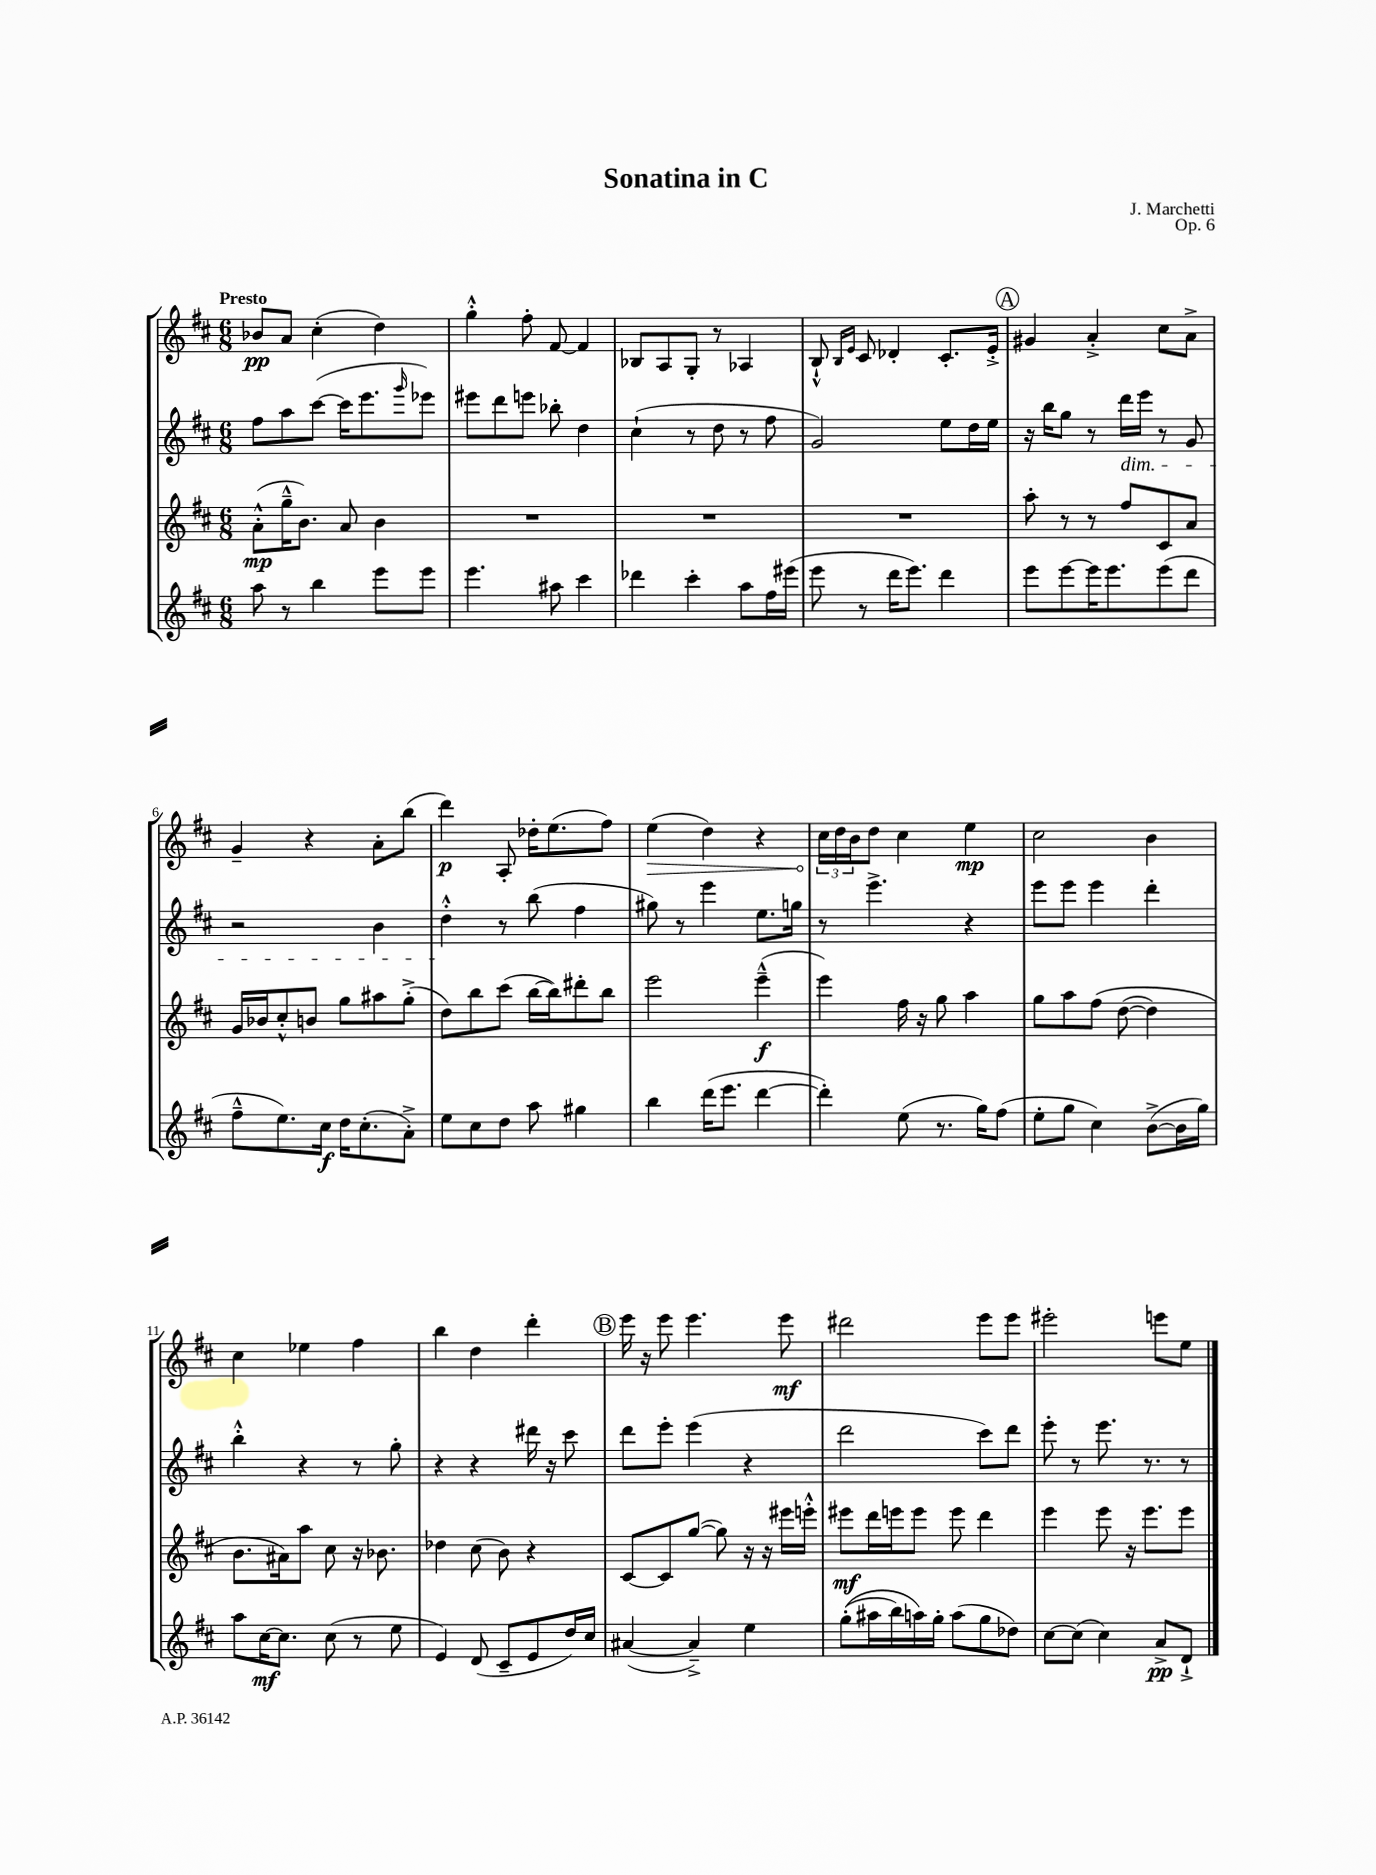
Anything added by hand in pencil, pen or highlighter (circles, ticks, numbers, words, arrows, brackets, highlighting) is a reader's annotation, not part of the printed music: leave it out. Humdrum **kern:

**kern	**dynam	**kern	**dynam	**kern	**kern	**dynam
*part4	*part4	*part3	*part3	*part2	*part1	*part1
*staff4	*staff4	*staff3	*staff3	*staff2	*staff1	*staff1
*clefG2	*	*clefG2	*	*clefG2	*clefG2	*
*k[f#c#]	*	*k[f#c#]	*	*k[f#c#]	*k[f#c#]	*
*M6/8	*	*M6/8	*	*M6/8	*M6/8	*
=1	=1	=1	=1	=1	=1	=1
!	!	!	!	!	!LO:TX:a:B:t=Presto	!
8aa\	.	(8a'^^\L	mp	8ff#\L	8b-X/L	pp
8r	.	16gg~^^\K	.	8aa\	8a/J	.
.	.	8.b\J)	.	.	.	.
4bb\	.	.	.	([8ccc#\J	(4cc#'\	.
.	.	8a/	.	16ccc#\KL]	.	.
.	.	.	.	8.eee\	.	.
8eee\L	.	4b\	.	.	4dd\)	.
.	.	.	.	16qqggg/	.	.
8eee\J	.	.	.	8eee-X\J)	.	.
=2	=2	=2	=2	=2	=2	=2
4.eee\	.	2.r	.	8eee#X\L	4gg'^^\	.
.	.	.	.	8ddd\	.	.
.	.	.	.	8eeen\J	8ff#'\	.
8aa#X\	.	.	.	8bb-X'\	[8f#/	.
4ccc#\	.	.	.	4dd\	4f#/]	.
=3	=3	=3	=3	=3	=3	=3
4ddd-X\	.	2.r	.	(4cc#`\	8B-X/L	.
.	.	.	.	.	8A/	.
4ccc#'\	.	.	.	8r	8G'/J	.
.	.	.	.	8dd\	8r	.
8aa\L	.	.	.	8r	4A-X/	.
16ff#\L	.	.	.	8ff#\	.	.
(16eee#X\JJ	.	.	.	.	.	.
=4	=4	=4	=4	=4	=4	=4
8eee\	.	2.r	.	2g/)	8B`^^/	.
.	.	.	.	.	16qqB/LL	.
.	.	.	.	.	16qqe/JJ	.
8r	.	.	.	.	8c#/	.
16ddd\KL	.	.	.	.	4d-X'/	.
8.eee\J)	.	.	.	.	.	.
4ddd\	.	.	.	8ee\L	8.c#'/L	.
.	.	.	.	16dd\L	.	.
.	.	.	.	16ee\JJ	16e'^/Jk	.
!!LO:REH:place=s1:t=A
=5	=5	=5	=5	=5	=5	=5
8eee\L	.	8aa'\	.	16r	4g#X/	.
.	.	.	.	16bb\KL	.	.
[8eee\	.	8r	.	8gg\J	.	.
16eee\K]	.	8r	.	8r	4a'^/	.
8.eee\	.	.	.	.	.	.
!	!	!	!	!LO:TX:b:i:t=dim.	!	!
.	.	8ff#/L	.	16ddd\LL	.	.
.	.	.	.	16eee\JJ	.	.
(8eee\	.	8c#/	.	8r	8cc#\L	.
8ddd\J	.	8a/J	.	8g/	8a^\J	.
!!LO:LB:g=z
=6	=6	=6	=6	=6	=6	=6
8ff#~^^\L	.	16g/LL	.	2r	4g~/	.
.	.	16b-X/J	.	.	.	.
8.ee\)	.	8cc#'^^/	.	.	.	.
.	.	8bn/J	.	.	4r	.
16cc#\Jk	f	.	.	.	.	.
16dd\KL	.	8gg\L	.	.	.	.
(8.cc#'\	.	.	.	.	.	.
.	.	8aa#X\	.	4b\	8a'\L	.
8a'^\J)	.	(8gg'^\J	.	.	(8bb\J	.
=7	=7	=7	=7	=7	=7	=7
8ee\L	.	8dd\L)	.	4dd'^^\	4ddd\)	p
8cc#\	.	8bb\	.	.	.	.
8dd\J	.	(8ccc#\J	.	8r	8A'/	.
8aa\	.	[16bb\LL	.	(8bb\	16dd-X'\KL	.
.	.	16bb\J])	.	.	(8.ee\	.
4gg#X\	.	8ddd#X'\	.	4ff#\	.	.
.	.	8bb\J	.	.	8ff#\J)	.
=8	=8	=8	=8	=8	=8	=8
!	!	!	!	!	!	!LO:HP:b
4bb\	.	2eee\	.	8gg#X\)	(4ee\	>
.	.	.	.	8r	.	.
(16ddd\KL	.	.	.	4eee\	4dd\)	.
8.eee\J	.	.	.	.	.	.
[4ddd\	.	(4eee~^^\	f	8.ee\L	4r	.
.	.	.	.	16ggn\Jk	.	.
=9	=9	=9	=9	=9	=9	=9
4ddd'\])	.	4eee\)	.	8r	24cc#\LL	.
.	.	.	.	.	24dd\	]
.	.	.	.	.	24b\J	.
.	.	.	.	4.eee^\	8dd\J	.
(8ee\	.	16ff#\	.	.	4cc#\	.
.	.	16r	.	.	.	.
8.r	.	8gg\	.	.	.	.
.	.	4aa\	.	4r	4ee\	mp
16gg\KL)	.	.	.	.	.	.
(8ff#\J	.	.	.	.	.	.
=10	=10	=10	=10	=10	=10	=10
8ee'\L	.	8gg\L	.	8eee\L	2cc#\	.
8gg\J	.	8aa\	.	8eee\J	.	.
4cc#\)	.	(8ff#\J	.	4eee\	.	.
.	.	([8dd\	.	.	.	.
([8b^\L	.	4dd\])	.	4ddd'\	4b\	.
16b\L]	.	.	.	.	.	.
16gg\JJ)	.	.	.	.	.	.
!!LO:LB:g=z
=11	=11	=11	=11	=11	=11	=11
8aa\L	.	8.b\L	.	4bb'^^\	4cc#\	.
[16cc#\K	mf	.	.	.	.	.
8.cc#\J]	.	16a#X\k)	.	.	.	.
.	.	8aa\J	.	4r	4ee-X\	.
(8cc#\	.	8cc#\	.	.	.	.
8r	.	16r	.	8r	4ff#\	.
.	.	8.b-X\	.	.	.	.
8ee\	.	.	.	8gg'\	.	.
=12	=12	=12	=12	=12	=12	=12
4e/)	.	4dd-X\	.	4r	4bb\	.
(8d/	.	(8cc#\	.	4r	4dd\	.
8c#~/L	.	8b\)	.	.	.	.
8e/	.	4r	.	16ddd#X\	4ddd'\	.
.	.	.	.	16r	.	.
16dd/L)	.	.	.	8ccc#\	.	.
16cc#/JJ	.	.	.	.	.	.
!!LO:REH:place=s1:t=B
=13	=13	=13	=13	=13	=13	=13
([4a#X/	.	[8c#/L	.	8ddd\L	16eee\	.
.	.	.	.	.	16r	.
.	.	8c#/]	.	8eee'\J	8eee\	.
4a#~^/])	.	([8gg/J	.	(4eee\	4.eee\	.
.	.	8gg\])	.	.	.	.
4ee\	.	16r	.	4r	.	.
.	.	16r	.	.	.	.
.	.	16eee#X\LL	.	.	8eee\	mf
.	.	16eeen'^^\JJ	.	.	.	.
=14	=14	=14	=14	=14	=14	=14
((8gg'\L	.	8eee#X\L	mf	2ddd\	2ddd#X\	.
16aa#X\L	.	16ddd\L	.	.	.	.
16bb\)	.	16eeen\J	.	.	.	.
16aan\)	.	8eee\J	.	.	.	.
16gg'\JJ	.	.	.	.	.	.
(8aa\L	.	8eee\	.	.	.	.
8gg\	.	4ddd\	.	8ccc#\L)	8eee\L	.
8dd-X\J)	.	.	.	8ddd\J	8eee\J	.
=15	=15	=15	=15	=15	=15	=15
[8cc#\L	.	4eee\	.	8eee'\	2eee#X'\	.
(8cc#\J]	.	.	.	8r	.	.
4cc#\)	.	8eee\	.	8.eee\	.	.
.	.	16r	.	.	.	.
.	.	8.eee\L	.	8.r	.	.
8a^/L	pp	.	.	.	8eeen\L	.
8d`^/J	.	8eee\J	.	8r	8ee\J	.
==	==	==	==	==	==	==
*-	*-	*-	*-	*-	*-	*-
